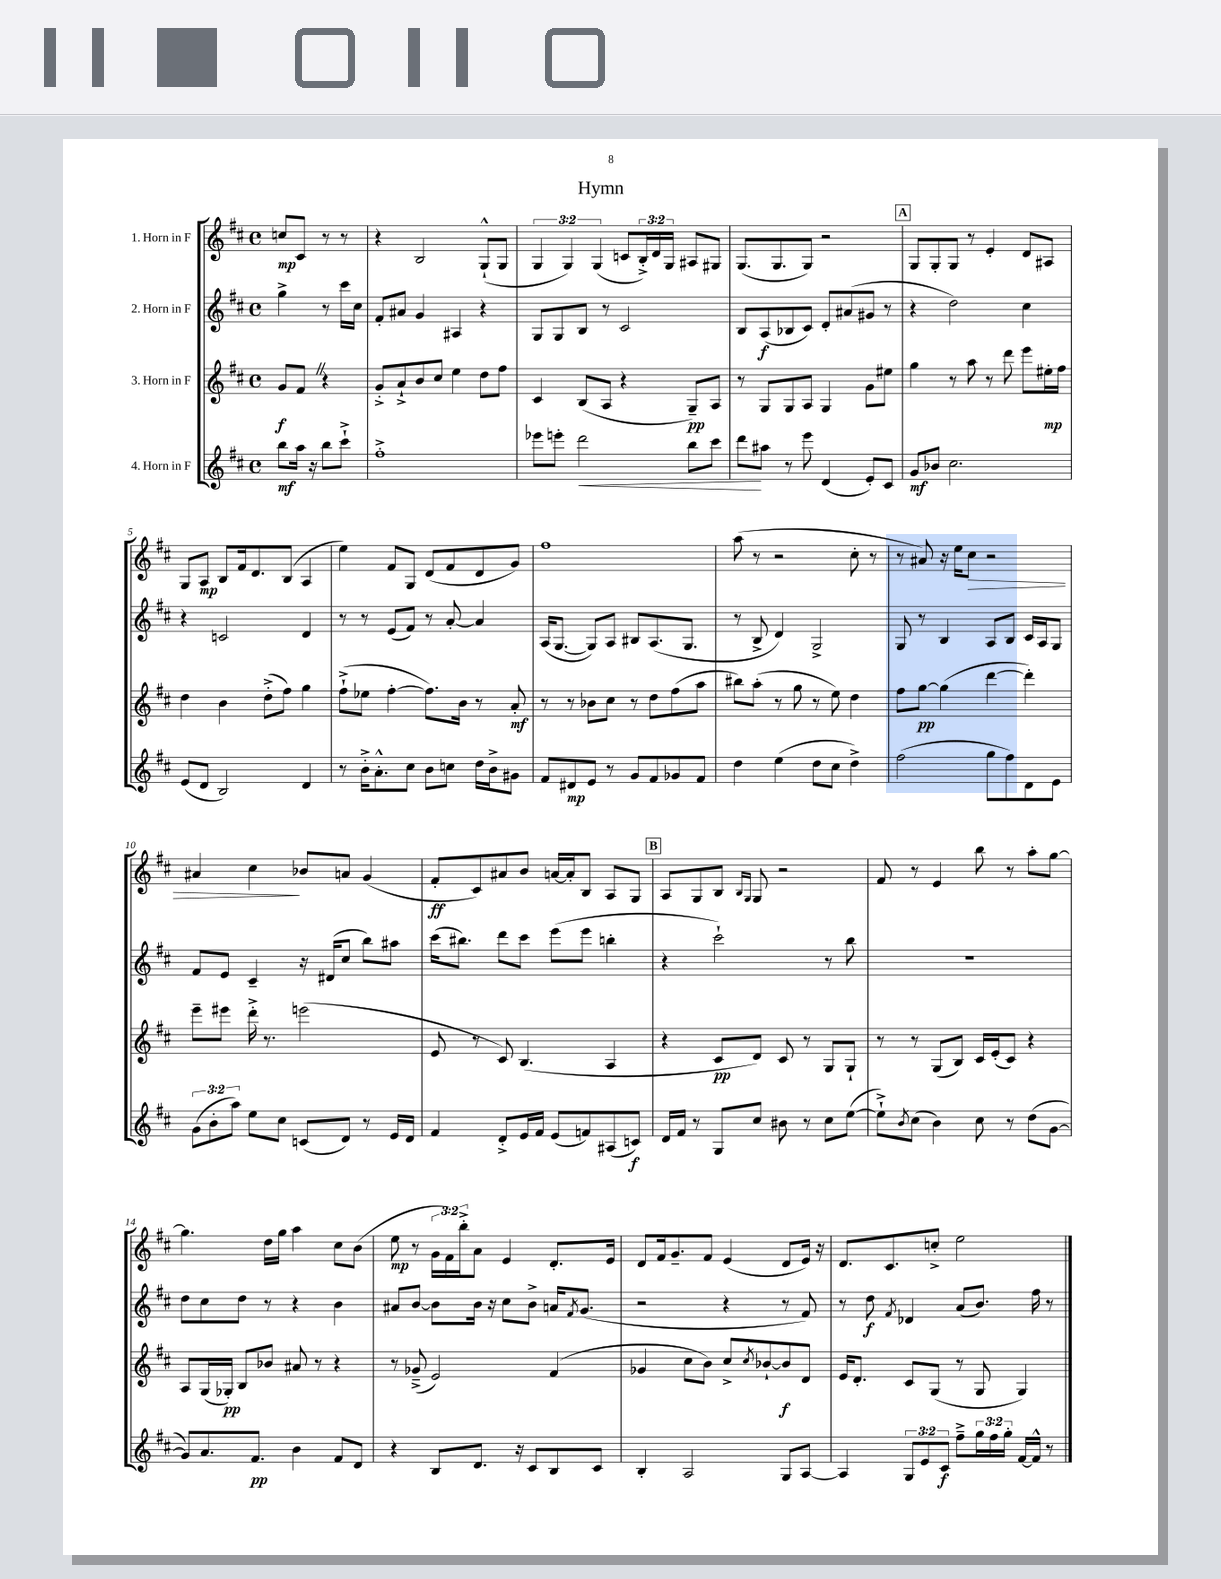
\header { title = "Hymn" }
<<
\new StaffGroup <<
\new Staff = "s0" \with { instrumentName = "1. Horn in F" } {
    \clef treble \key d \major \defaultTimeSignature \time 4/4 \override Staff.TupletNumber.text = #tuplet-number::calc-fraction-text \partial 2
    c''8\mp cis'8 r8 r8 |
    r4 b2 g8-!-^( g8 |
    \tuplet 3/2 { g4 g4) g4( } c'8 \tuplet 3/2 { b16-.->) d'16 g16 } ais8 gis8 |
    g8.( g8. g8) r2 |
    \mark \markup { \box "A" } g8 g8-. g8 r8 e'4-. d'8 ais8 |
    g8 a8\mp b8 fis'16 d'8. b8( a4 |
    e''4) fis'8 g8 d'8( fis'8 d'8 g'8) |
    fis''1 |
    a''8( r8 r2 cis''8-. r8 |
    r8 ais'8) r16 e''16 cis''8\> r2 |
    ais'4 cis''4\! bes'8 a'8 g'4( |
    fis'8-.\ff cis'8) ais'8 b'8 a'16~ a'16-. b8 a8 g8 |
    \mark \markup { \box "B" } a8 g8 b8 \grace { b16 g16 } g8 r2 |
    fis'8 r8 e'4 b''8 r8 a''8-. g''8~ |
    g''4. d''16 g''16 a''4 cis''8 b'8( |
    e''8\mp r8 \tuplet 3/2 { g'16 fis'16) b''16-.-> } a'8 e'4 d'8.-. e'16 |
    d'8 fis'16 g'8.-- fis'8 e'4( d'8 e'16) r16 |
    d'8. cis'8. c''8-.-> e''2 \bar "|." |
}
\new Staff = "s1" \with { instrumentName = "2. Horn in F" } {
    \clef treble \key d \major \defaultTimeSignature \time 4/4 \partial 2
    g''4-> r8 cis'''16 cis''16 |
    fis'8-. ais'8 g'4 ais4 r4 |
    g8 g8 b8 r8 cis'2 |
    b8 a8\f( bes8 cis'8) d'8-. ais'8( gis'8 r8 |
    \mark \markup { \box "A" } r4 d''2) cis''4 |
    r4 c'2 d'4 |
    r8 r8 e'8( fis'8) r8 a'8~-. a'4 |
    a16( g8.~ g8) a8 bis8 a8.( g8. |
    r8 b8-> d'4) g2-> |
    g8 r8 b4 a8 b8 cis'16 a16 g8 |
    fis'8 e'8 cis'4-- r16 dis'16( cis''8 b''8) ais''8 |
    cis'''16( bis''8.) d'''8 cis'''8 e'''8( e'''8 b''4-. |
    \mark \markup { \box "B" } r4 cis'''2-!) r8 b''8 |
    r1 |
    d''8 cis''8 d''8 r8 r4 b'4 |
    ais'8 b'8~ b'8 b'16 r16 cis''8 b'8-> a'16 \acciaccatura { fis'8 } g'8.( |
    r2 r4 r8 fis'8) |
    r8 d''8\f \acciaccatura { fis'8 } des'4 a'8( b'8.) fis''16 r8 \bar "|." |
}
\new Staff = "s2" \with { instrumentName = "3. Horn in F" } {
    \clef treble \key d \major \defaultTimeSignature \time 4/4 \partial 2
    g'8\f fis'8 \once \override BreathingSign.text = \markup { \musicglyph "scripts.caesura.straight" } \breathe r4 |
    g'8-.-> a'8-!-> b'8 cis''8 e''4 d''8 fis''8 |
    cis'4 b8( a8 r4 g8--\pp) a8 |
    r8 g8 g8 a8 g4 g'8 eis''8 |
    \mark \markup { \box "A" } g''4 r8 a''8 r8 d'''8 e'''8 eis''16-.\mp fis''16 |
    d''4 b'4 d''8-.->( fis''8) g''4 |
    fis''8-!->( ees''8 fis''4~-. fis''8.) b'16 r8 a'8-.\mf |
    r8 r8 bes'8 cis''8 r8 d''8 fis''8( a''8 |
    bis''8) a''8-.( r8 g''8 r8 e''8) d''4 |
    fis''8 g''8~\pp g''4( d'''4~ d'''4-.) |
    e'''8-- eis'''8 d'''16-.-> r8. e'''2( |
    e'8 r8 cis'8) b4.( a4 |
    \mark \markup { \box "B" } r4 cis'8\pp d'8) cis'8 r8 g8 g8-! |
    r8 r8 g8( b8) cis'16 e'16-.( cis'8) r4 |
    a8 g16( ges16-.\pp) b8 bes'8 ais'8 r8 r4 |
    r8 ges'8--->( e'2) fis'4( |
    ges'4 cis''8 b'8) cis''8-> \acciaccatura { cis''8 } bes'8~-! bes'8\f d'8 |
    e'16 d'8.-. cis'8 g8( r8 g8 g4) \bar "|." |
}
\new Staff = "s3" \with { instrumentName = "4. Horn in F" } {
    \clef treble \key d \major \defaultTimeSignature \time 4/4 \override Staff.TupletNumber.text = #tuplet-number::calc-fraction-text \partial 2
    b''8\mf a''16 r16 b''8 cis'''8-!-> |
    fis''1-.-> |
    ees'''8 e'''8-. d'''2\< b''8 cis'''8 |
    d'''8\! ais''8 r8 e'''8 d'4( e'8-.) cis'8 |
    \mark \markup { \box "A" } g'8\mf bes'8 cis''2. |
    e'8( d'8 b2) d'4 |
    r8 b'16-.-> a'8.-.-^ cis''8 b'8 c''8 d''16 b'16-> gis'8 |
    fis'8 dis'8\mp e'8 r8 g'8 fis'8 ges'8 fis'8 |
    d''4 e''4( d''8 cis''8 d''4->) |
    fis''2( g''8 fis''8) d'8 e'8 |
    \tuplet 3/2 { g'8( b'8-. a''8) } e''8 cis''8 c'8( d'8) r8 e'16 d'16 |
    fis'4 d'8-.-> e'16 fis'16 e'8( f'8) ais8( c'8\f) |
    \mark \markup { \box "B" } d'16 fis'16 r8 g8 cis''8 bis'8 r8 cis''8 e''8~( |
    e''8-!->) \acciaccatura { b'8 } cis''8( b'4) cis''8 r8 d''8( g'8~ |
    g'8) a'8. fis'8.\pp b'4 fis'8 d'8 |
    r4 b8 d'8. r16 cis'8 b8 cis'8 |
    b4-. a2 g8 a8~ |
    a4 \tuplet 3/2 { g8 e'8 cis'8\f } fis''8---> \tuplet 3/2 { g''16 fis''16 g''16-. } fis'16~ fis'16-^ r8 \bar "|." |
}
>>
>>
